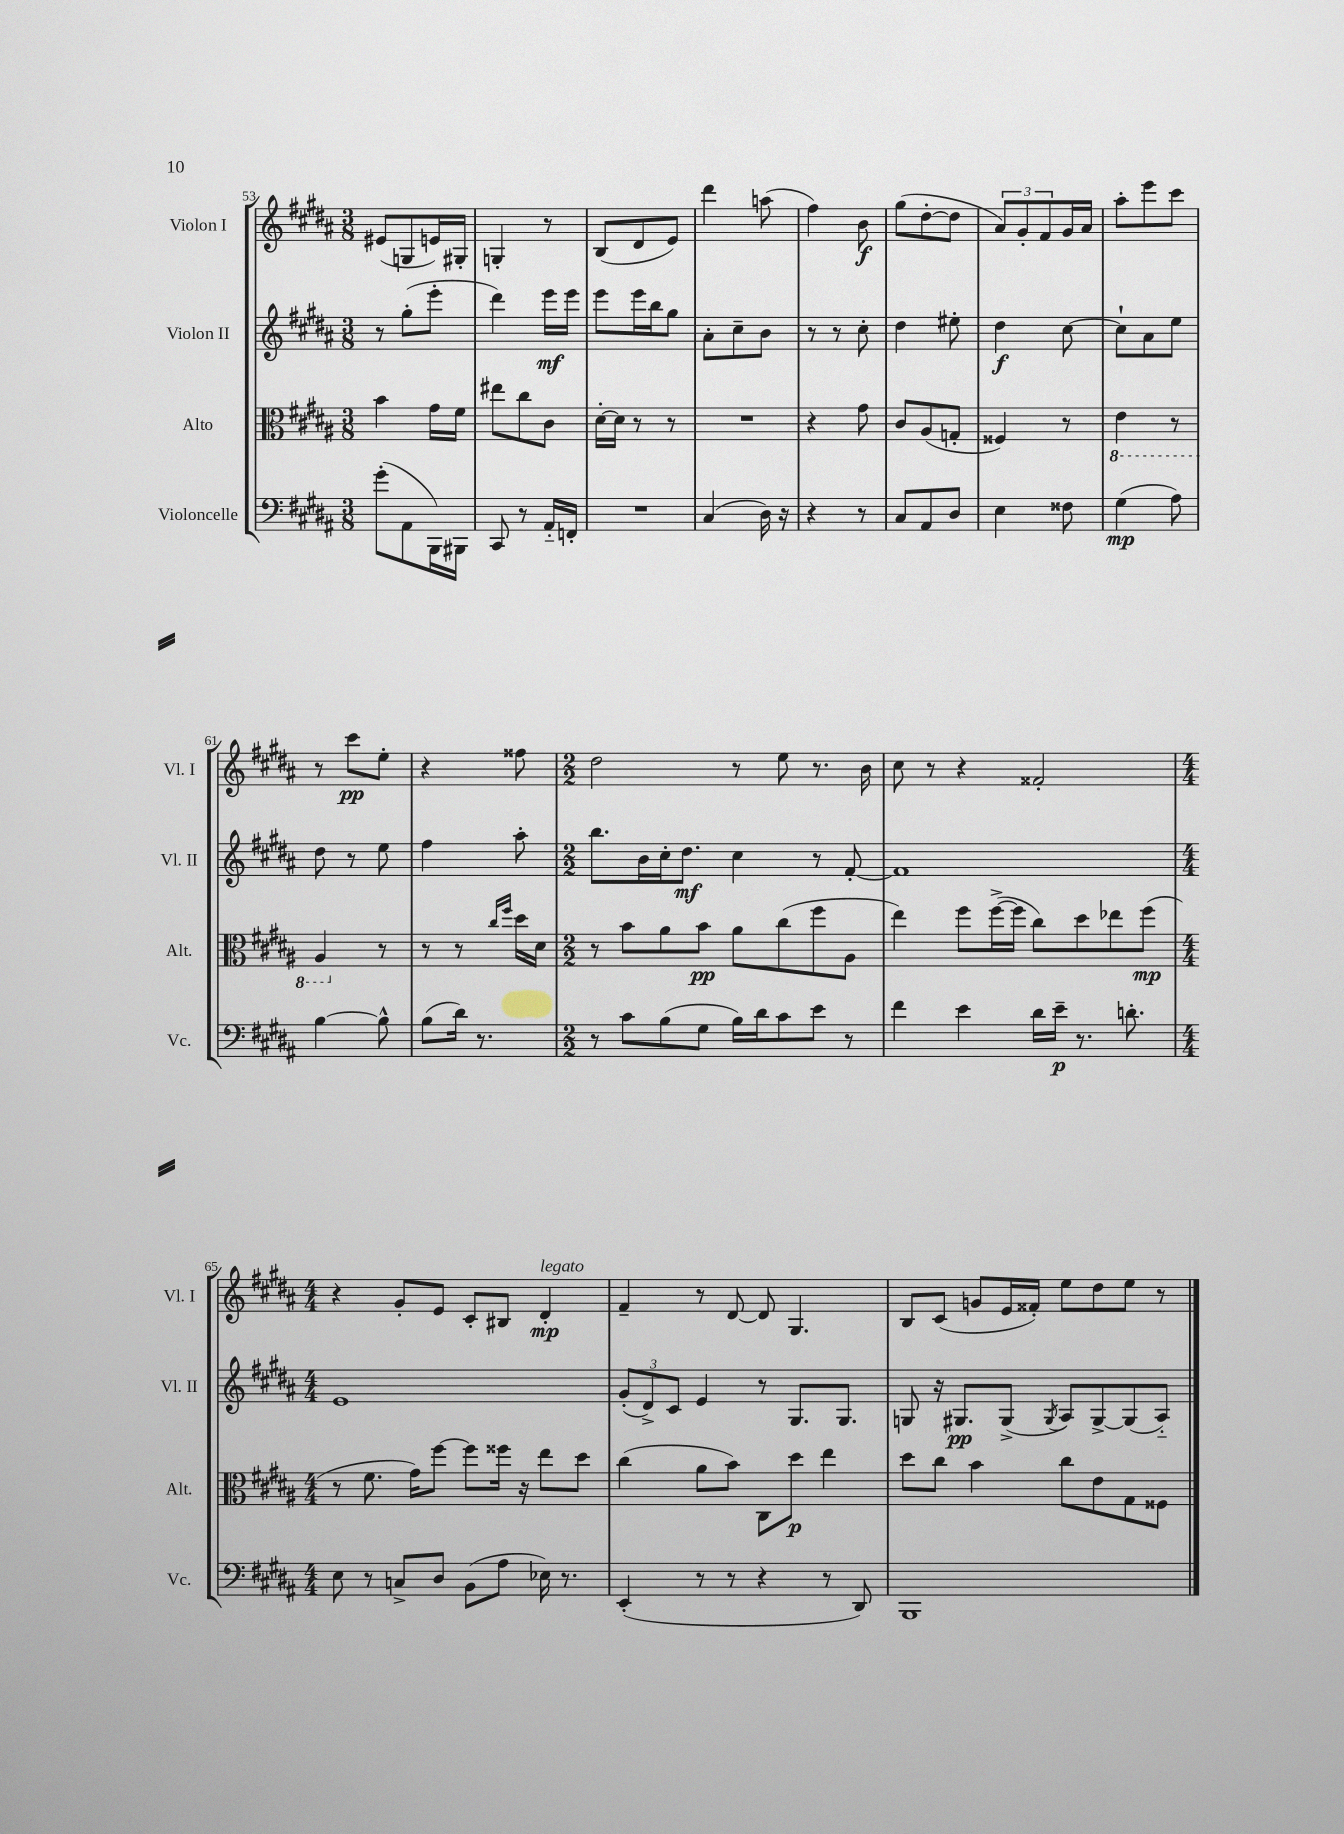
<<
\new StaffGroup <<
\new Staff = "s0" \with { instrumentName = "Violon I" shortInstrumentName = "Vl. I" } {
    \clef treble \key b \major \numericTimeSignature \time 3/8
    eis'8( g8 e'16) gis16-. |
    g4-. r8 |
    b8( dis'8 e'8) |
    dis'''4 a''8( |
    fis''4) b'8\f |
    gis''8( dis''8~-. dis''8 |
    \tuplet 3/2 { ais'8) gis'8-. fis'8 } gis'16 ais'16 |
    ais''8-. e'''8 cis'''8 |
    r8 cis'''8\pp e''8-. |
    r4 fisis''8 |
    \numericTimeSignature \time 2/2 dis''2 r8 e''8 r8. b'16 |
    cis''8 r8 r4 fisis'2-. |
    \numericTimeSignature \time 4/4 r4 gis'8-. e'8 cis'8-. bis8 dis'4-.\mp^\markup { \italic "legato" } |
    fis'4-- r8 dis'8~ dis'8 gis4. |
    b8 cis'8( g'8 e'16 fisis'16-.) e''8 dis''8 e''8 r8 \bar "|." |
}
\new Staff = "s1" \with { instrumentName = "Violon II" shortInstrumentName = "Vl. II" } {
    \clef treble \key b \major \numericTimeSignature \time 3/8
    r8 gis''8-.( e'''8-. |
    dis'''4) e'''16\mf e'''16 |
    e'''8 e'''16 b''16 gis''8 |
    ais'8-. cis''8-- b'8 |
    r8 r8 cis''8-. |
    dis''4 eis''8-. |
    dis''4\f cis''8~ |
    cis''8-! ais'8 e''8 |
    dis''8 r8 e''8 |
    fis''4 ais''8-. |
    \numericTimeSignature \time 2/2 b''8. b'16 cis''16-. dis''8.\mf cis''4 r8 fis'8~-. |
    fis'1 |
    \numericTimeSignature \time 4/4 e'1 |
    \tuplet 3/2 { gis'8-.( dis'8->) cis'8 } e'4 r8 gis8. gis8. |
    g8 r16 gis8.\pp gis8->( \acciaccatura { gis8 } ais8) gis8~-> gis8( ais8-_) \bar "|." |
}
\new Staff = "s2" \with { instrumentName = "Alto" shortInstrumentName = "Alt." } {
    \clef alto \key b \major \numericTimeSignature \time 3/8
    b'4 gis'16 fis'16 |
    eis''8 cis''8 cis'8 |
    dis'16~-. dis'16 r8 r8 |
    R4. |
    r4 gis'8 |
    cis'8 ais8( g8-. |
    fisis4) r8 |
    \ottava #-1 e4 r8 |
    ais,4 \ottava #0 r8 |
    r8 r8 \grace { cis''16 fis''16 } dis''16 dis'16 |
    \numericTimeSignature \time 2/2 r8 b'8 ais'8 b'8\pp ais'8 cis''8( fis''8 ais8 |
    e''4) fis''8 fis''16~->( fis''16 cis''8) dis''8 ees''8 fis''8\mp( |
    \numericTimeSignature \time 4/4 r8 fis'8. gis'16) fis''8~ fis''8 fisis''16 r16 e''8 dis''8 |
    cis''4( ais'8 b'8) cis8 dis''8\p e''4 |
    dis''8 cis''8 b'4 cis''8 e'8 gis8 fisis8 \bar "|." |
}
\new Staff = "s3" \with { instrumentName = "Violoncelle" shortInstrumentName = "Vc." } {
    \clef bass \key b \major \numericTimeSignature \time 3/8
    gis'8-.( ais,8 b,,16) bis,,16 |
    cis,8 r8 ais,16-_ f,16-. |
    R4. |
    cis4( dis16) r16 |
    r4 r8 |
    cis8 ais,8 dis8 |
    e4 fisis8 |
    gis4\mp( ais8) |
    b4~ b8-^ |
    b8( dis'16) r8. |
    \numericTimeSignature \time 2/2 r8 cis'8 b8( gis8 b16) dis'16 cis'8 e'8 r8 |
    fis'4 e'4 dis'16 e'16--\p r8. d'8.-. |
    \numericTimeSignature \time 4/4 e8 r8 c8-> dis8 b,8( ais8 ees16) r8. |
    e,4-.( r8 r8 r4 r8 dis,8) |
    b,,1 \bar "|." |
}
>>
>>
\layout { \context { \Score currentBarNumber = #53 } }
